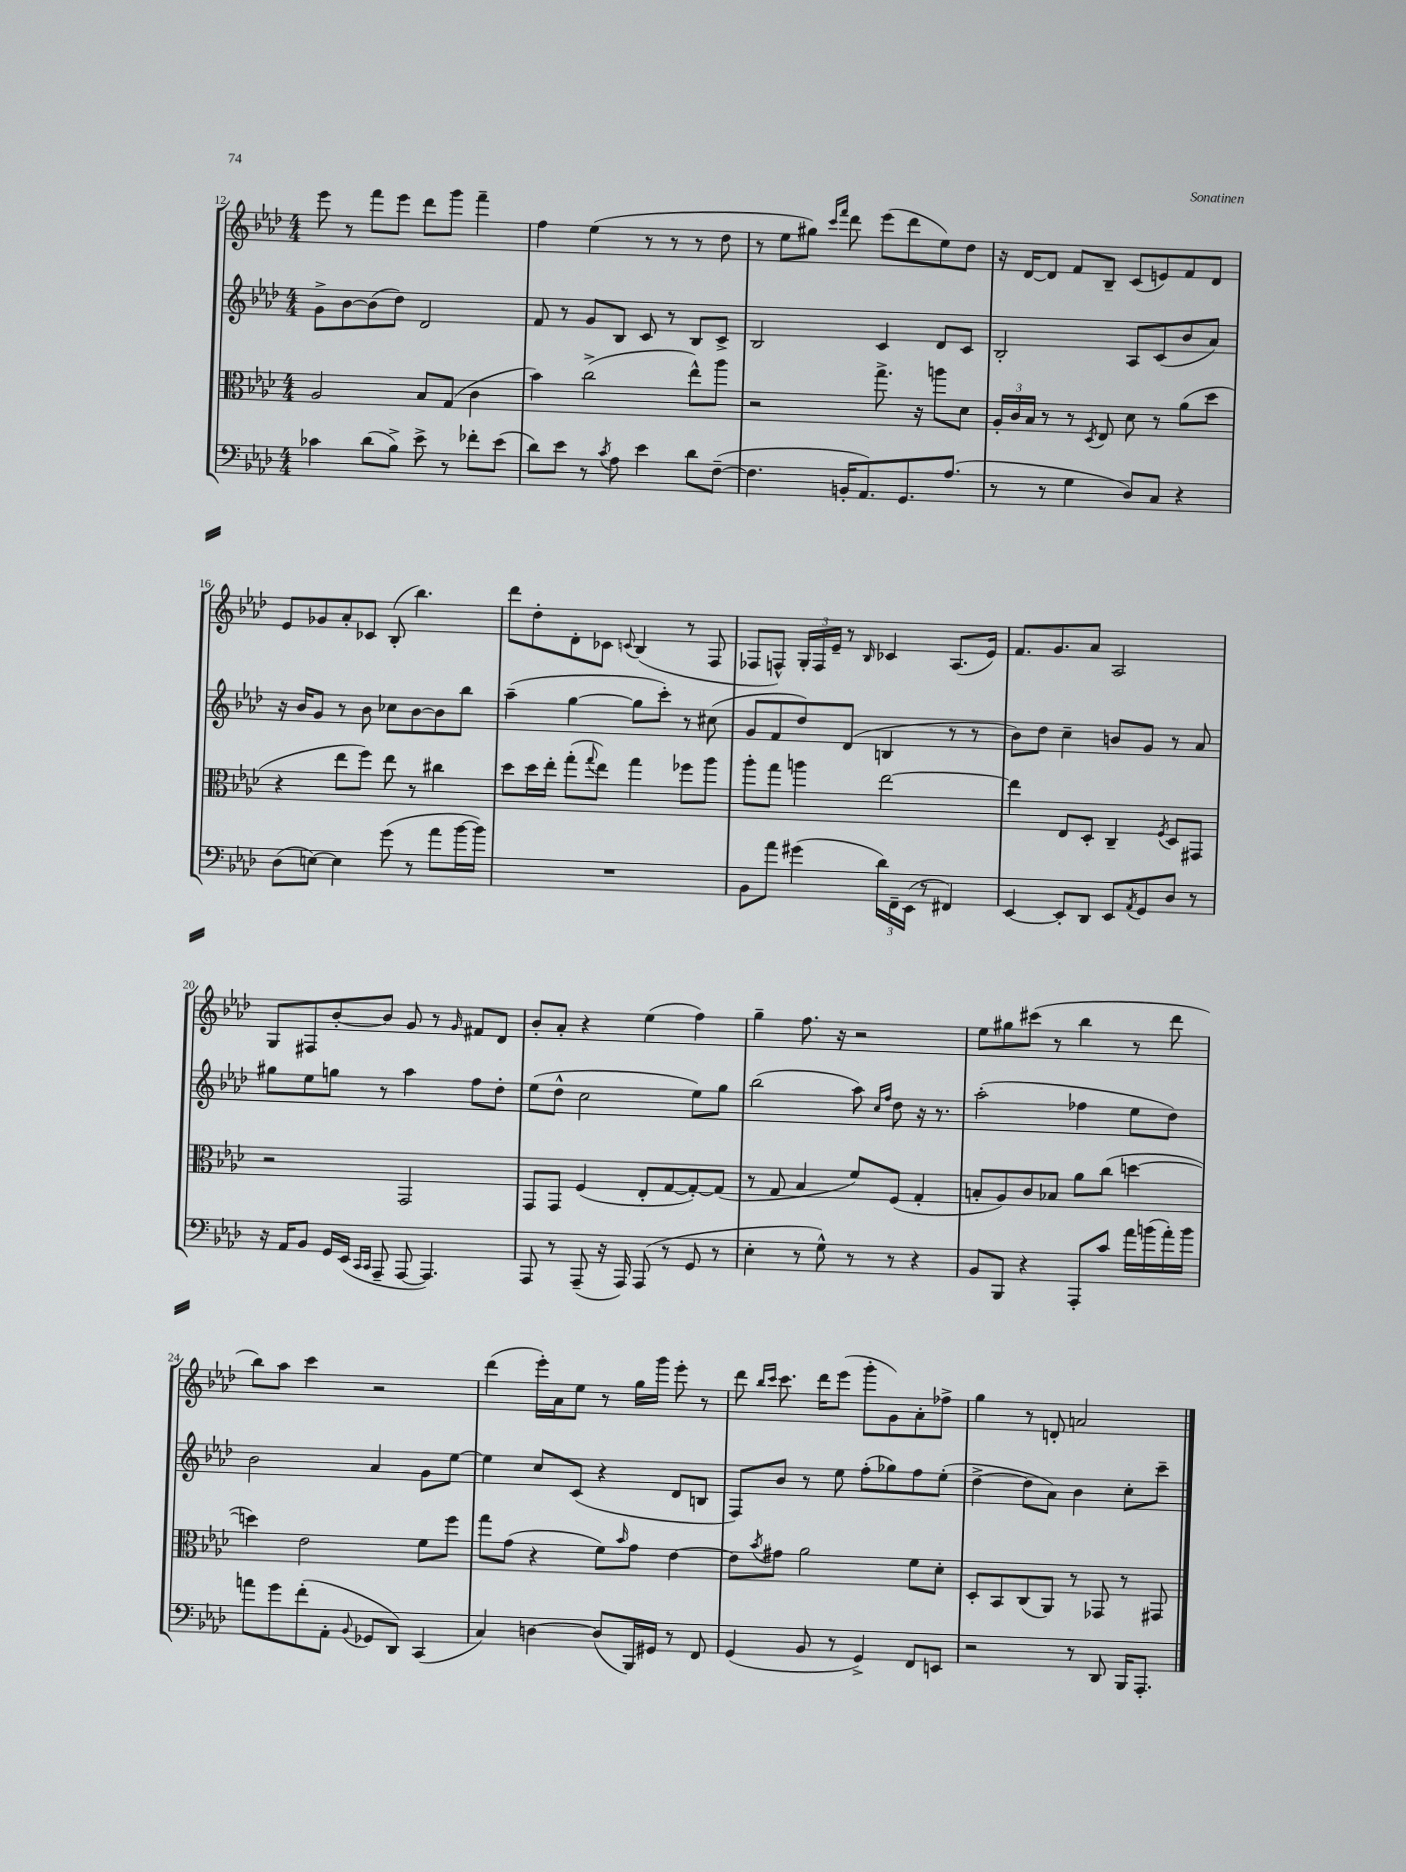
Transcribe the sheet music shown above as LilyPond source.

<<
\new StaffGroup <<
\new Staff = "s0" {
    \clef treble \key aes \major \numericTimeSignature \time 4/4
    ees'''8 r8 f'''8 ees'''8 des'''8 g'''8 f'''4-- |
    f''4 ees''4( r8 r8 r8 des''8 |
    r8 ees''8 gis''8) \grace { c'''16 f'''16 } des'''8 ees'''8( des'''8 ees''8) des''8 |
    r16 des'16~ des'8 f'8 bes8-- c'8( e'8) f'8 des'8 |
    ees'8 ges'8 aes'8-. ces'8 bes8-.( bes''4.) |
    des'''8 des''8-. des'8-. ces'8 \appoggiatura { c'8 } bes4( r8 f8 |
    fes8 f8-^) \tuplet 3/2 { g16-. f16 ees'16-- } r8 \grace { bes16 } ces'4 aes8.( ees'16) |
    f'8. g'8. aes'8 aes2 |
    g8 fis8 bes'8~-. bes'8 g'8 r8 \grace { g'16 } fis'8 des'8 |
    bes'8-. aes'8-. r4 ees''4( f''4) |
    g''4-- f''8. r16 r2 |
    ees''8 gis''8 cis'''8( r8 bes''4 r8 des'''8 |
    bes''8) aes''8 c'''4 r2 |
    des'''4( ees'''16-.) aes'16 ees''8 r8 g''16 g'''16 ees'''8-. r8 |
    des'''8 \grace { bes''16 c'''16 } c'''8. des'''16 ees'''8( g'''8-. g'8) aes'8-. fes''8-> |
    g''4 r8 d'8-. a'2 \bar "|." |
}
\new Staff = "s1" {
    \clef treble \key aes \major \numericTimeSignature \time 4/4
    g'8-> bes'8~ bes'8( des''8) des'2 |
    f'8 r8 g'8 bes8 c'8 r8 bes8 c'8-> |
    bes2 c'4 des'8 c'8 |
    bes2-. aes8 c'8( bes'8 aes'8) |
    r16 bes'16 g'8 r8 bes'8 ces''8 bes'8~ bes'8 bes''8 |
    aes''4--( g''4~ g''8 c'''8-.) r8 cis''8( |
    g'8 f'8 des''8) des'8( b4 r8 r8 |
    bes'8) des''8 c''4-- b'8 g'8 r8 aes'8 |
    gis''8 ees''8 g''8 r8 aes''4 f''8 des''8-. |
    ees''8( des''8-^ c''2 ees''8) g''8 |
    bes''2( aes''8) \grace { c''16 f''16 } des''8 r16 r8. |
    aes''2-.( fes''4 ees''8 des''8) |
    bes'2 aes'4 g'8 ees''8~ |
    ees''4 c''8 c'8( r4 des'8 b8 |
    f8) bes'8 r8 ees''8 f''8-.( ges''8) f''8 ees''8-.( |
    des''4~-> des''8 aes'8) bes'4 c''8-. c'''8-- \bar "|." |
}
\new Staff = "s2" {
    \clef alto \key aes \major \numericTimeSignature \time 4/4
    aes2 bes8 g8( c'4 |
    bes'4) c''2->( ees''8-^) aes''8 |
    r2 g''8.-> r16 a''8 des'8 |
    \tuplet 3/2 { aes16-. c'16 bes16 } r8 r8 \acciaccatura { des8 } ees8 des'8 r8 aes'8( des''8 |
    r4 ees''8 f''8) ees''8 r8 cis''4 |
    des''8 des''16 ees''16-. g''8-.( \appoggiatura { g''8 } ees''8) g''4 fes''8 aes''8 |
    aes''8-. g''8 a''4 ees''2~ |
    ees''4 ees8 des8-. c4-- \acciaccatura { f8 } des8 gis,8 |
    r2 g,2 |
    g,8 g,8 f4( ees8-. g8~ g8~-.) g8( |
    r8 g8 bes4 f'8) f8( g4-. |
    b8-. aes8) c'8 bes8 aes'8 c''8( d''4~ |
    d''4) ees'2 f'8 f''8 |
    g''8 g'8( r4 f'8) \grace { bes'16 } g'8 ees'4~ |
    ees'8 \acciaccatura { bes'8 } gis'8 aes'2 f'8 des'8-. |
    des8-. bes,8 c8( aes,8) r8 ges,8 r8 gis,8 \bar "|." |
}
\new Staff = "s3" {
    \clef bass \key aes \major \numericTimeSignature \time 4/4
    ces'4 des'8( bes8->) ees'8-> r8 fes'8-. ees'8( |
    des'8) ees'8 r8 \acciaccatura { c'8 } aes8 ees'4 des'8 f8~--( |
    f4. b,16-. aes,8.) g,8. aes8.( |
    r8 r8 g4 des8) c8 r4 |
    des8( e8~) e4 g'8( r8 aes'8 bes'16~ bes'16) |
    R1 |
    bes,8 aes'8 gis'4( \tuplet 3/2 { des'16) f,16-- ees,16( } r8 fis,4) |
    ees,4~ ees,8-. des,8 ees,8 \acciaccatura { aes,8 } g,8 des8 r8 |
    r16 aes,16 bes,8 g,16 ees,16( \grace { c,16 c,16 } aes,,8-- aes,,8~ aes,,4.) |
    aes,,8 r8 aes,,8--( r16 aes,,16) aes,,8( r8 g,8 r8 |
    ees4-. r8 g8-^) r8 r8 r4 |
    bes,8 bes,,8 r4 aes,,8-. c'8 aes'16 b'16( aes'16-.) b'16 |
    a'8 g'8 f'8-.( aes,8-. \appoggiatura { bes,8 } ges,8 des,8) c,4( |
    c4) d4~ d8( bes,,16) gis,16 r8 f,8 |
    g,4( bes,8 r8 g,4->) f,8 e,8 |
    r2 r8 des,8 bes,,16 aes,,8.-. \bar "|." |
}
>>
>>
\layout { \context { \Score currentBarNumber = #12 } }
